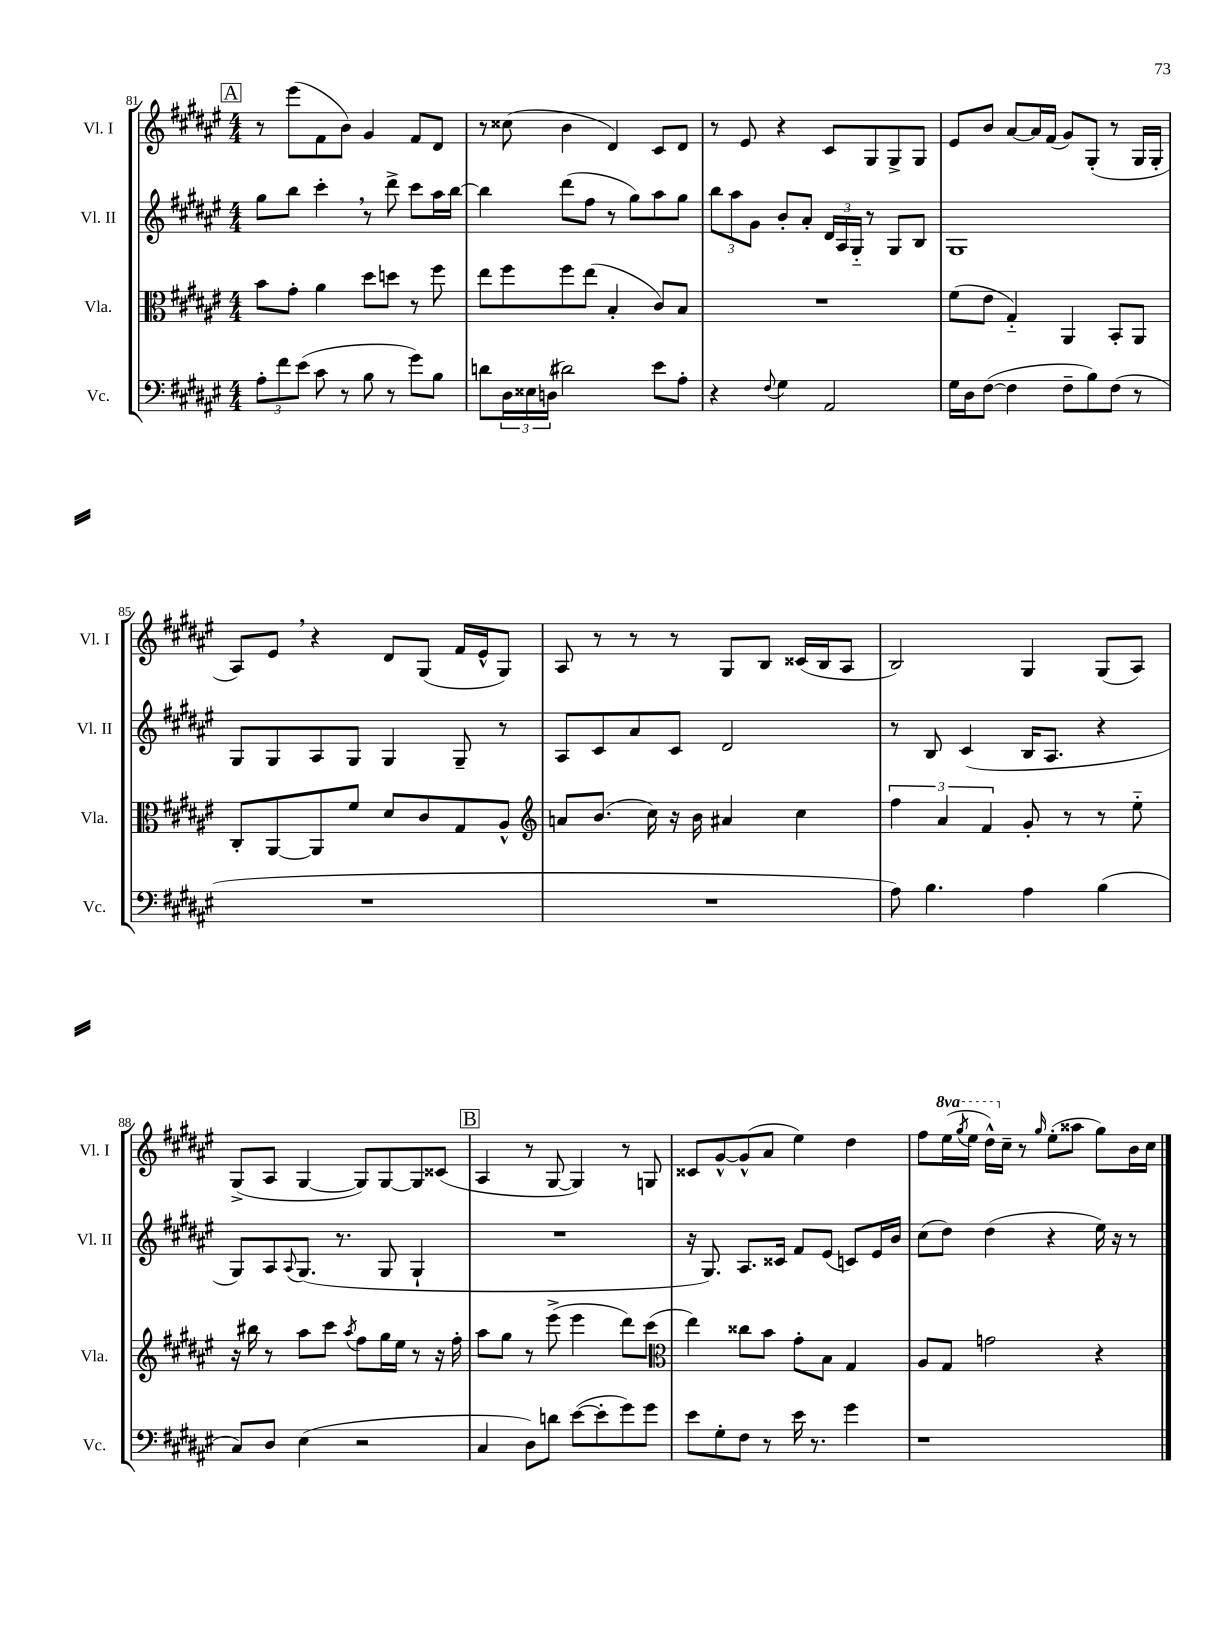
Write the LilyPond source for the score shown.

<<
\new StaffGroup <<
\new Staff = "s0" \with { instrumentName = "Vl. I" shortInstrumentName = "Vl. I" } {
    \clef treble \key fis \major \numericTimeSignature \time 4/4 \set Staff.ottavationMarkups = #ottavation-simple-ordinals
    \mark \markup { \box "A" } r8 eis'''8( fis'8 b'8) gis'4 fis'8 dis'8 |
    r8 cisis''8( b'4 dis'4) cis'8 dis'8 |
    r8 eis'8 r4 cis'8 gis8 gis8-> gis8 |
    eis'8 b'8 ais'8~ ais'16 fis'16( gis'8) gis8-.( r8 gis16 gis16-. |
    ais8) eis'8 \breathe r4 dis'8 gis8( fis'16 eis'16-^ gis8) |
    ais8 r8 r8 r8 gis8 b8 cisis'16( b16 ais8 |
    b2) gis4 gis8( ais8) |
    gis8->( ais8 gis4~ gis8) gis8~ gis8 cisis'8( |
    \mark \markup { \box "B" } ais4 r8 gis8~ gis4) r8 g8 |
    cisis'8 gis'8~-^ gis'8-^( ais'8 eis''4) dis''4 |
    fis''8 \ottava #1 eis'''16( \acciaccatura { gis'''8 } eis'''16 dis'''16-^) \ottava #0 cis''16-- r8 \grace { gis''16 } eis''8-.( aisis''8 gis''8) b'16 cis''16 \bar "|." |
}
\new Staff = "s1" \with { instrumentName = "Vl. II" shortInstrumentName = "Vl. II" } {
    \clef treble \key fis \major \numericTimeSignature \time 4/4
    \mark \markup { \box "A" } gis''8 b''8 cis'''4-. \breathe r8 dis'''8-> cis'''8 ais''16 b''16~ |
    b''4 dis'''8( fis''8 r8 gis''8) ais''8 gis''8 |
    \tuplet 3/2 { b''8 ais''8 gis'8 } b'8-. ais'8-. \tuplet 3/2 { dis'16 ais16 gis16-_ } r8 gis8 b8 |
    gis1 |
    gis8 gis8 ais8 gis8 gis4 gis8-- r8 |
    ais8 cis'8 ais'8 cis'8 dis'2 |
    r8 b8 cis'4( b16 ais8. r4 |
    gis8) ais8 \appoggiatura { ais8 } gis8.( r8. gis8 gis4-! |
    \mark \markup { \box "B" } R1 |
    r16 gis8.) ais8. cisis'16 fis'8 eis'8( c'8) eis'16 b'16 |
    cis''8( dis''8) dis''4( r4 eis''16) r16 r8 \bar "|." |
}
\new Staff = "s2" \with { instrumentName = "Vla." shortInstrumentName = "Vla." } {
    \clef alto \key fis \major \numericTimeSignature \time 4/4
    \mark \markup { \box "A" } b'8 gis'8-. ais'4 dis''8 d''8 r8 fis''8 |
    eis''8 fis''8 fis''8 eis''8( b4-. cis'8) b8 |
    R1 |
    fis'8( eis'8 gis4-_) ais,4 b,8-. ais,8 |
    cis8-. ais,8~ ais,8 fis'8 dis'8 cis'8 gis8 ais8-^ |
    \clef treble a'8 b'8.( cis''16) r16 b'16 ais'4 cis''4 |
    \tuplet 3/2 { fis''4 ais'4 fis'4 } gis'8-. r8 r8 eis''8-_ |
    r16 bis''16 r8 ais''8 cis'''8 \acciaccatura { ais''8 } fis''8 gis''16 eis''16 r8 r16 fis''16-. |
    \mark \markup { \box "B" } ais''8 gis''8 r8 eis'''8->( eis'''4 dis'''8) cis'''8( |
    \clef alto eis''4) cisis''8 b'8 gis'8-. b8 gis4 |
    ais8 gis8 g'2 r4 \bar "|." |
}
\new Staff = "s3" \with { instrumentName = "Vc." shortInstrumentName = "Vc." } {
    \clef bass \key fis \major \numericTimeSignature \time 4/4
    \mark \markup { \box "A" } \tuplet 3/2 { ais8-. fis'8 eis'8( } cis'8 r8 b8 r8 gis'8) b8 |
    d'8 \tuplet 3/2 { dis16 eisis16 d16( } dis'2) eis'8 ais8-. |
    r4 \appoggiatura { fis8 } gis4 ais,2 |
    gis16 dis16 fis8~( fis4 fis8-- b8) fis8( r8 |
    R1 |
    R1 |
    ais8) b4. ais4 b4( |
    cis8) dis8 eis4( r2 |
    \mark \markup { \box "B" } cis4 dis8) d'8 eis'8~( eis'8-. gis'8) gis'8 |
    eis'8 gis8-. fis8 r8 eis'16 r8. gis'4 |
    r1 \bar "|." |
}
>>
>>
\layout { \context { \Score currentBarNumber = #81 } }
